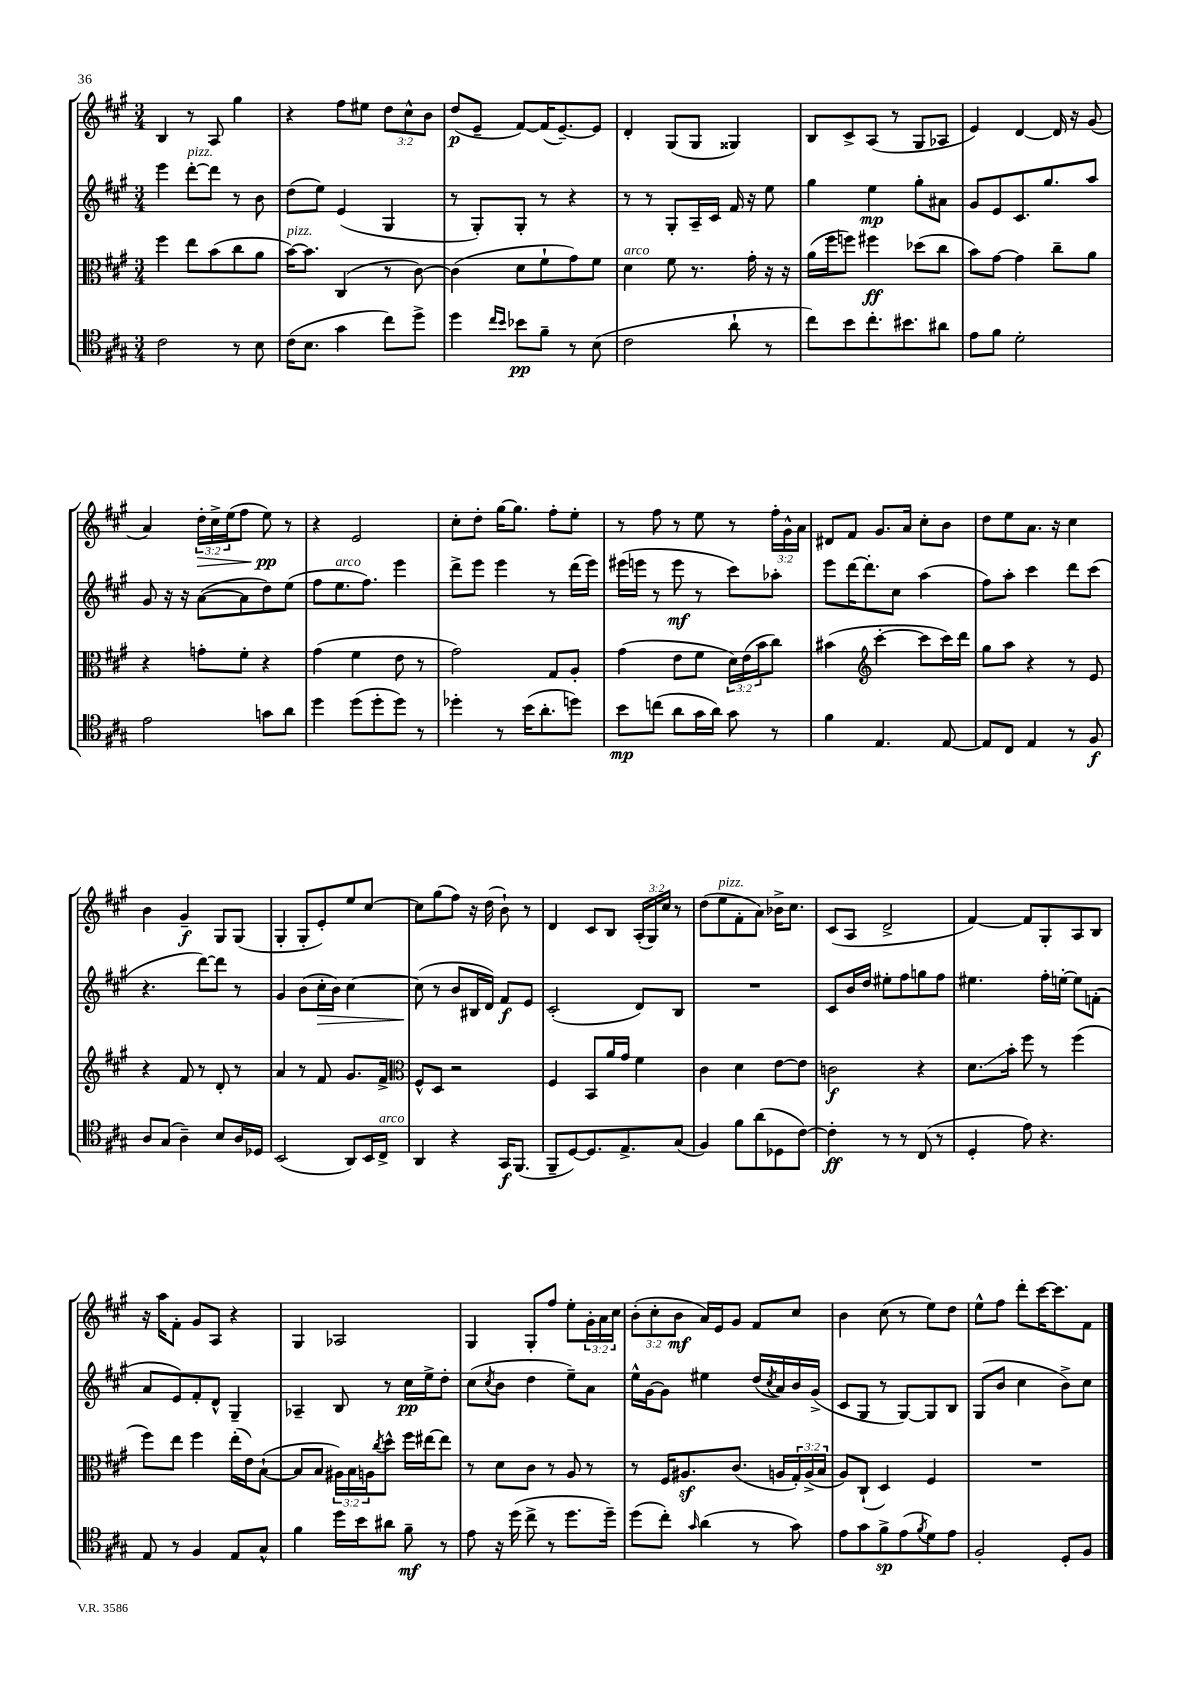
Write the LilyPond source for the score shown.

<<
\new StaffGroup <<
\new Staff = "s0" {
    \clef treble \key a \major \numericTimeSignature \time 3/4 \override Staff.TupletNumber.text = #tuplet-number::calc-fraction-text
    b4 r8 a8 gis''4 |
    r4 fis''8 eis''8 \tuplet 3/2 { d''8 cis''8-^ b'8 } |
    d''8\p( e'8-- fis'8~) fis'16( e'8.~--) e'8 |
    d'4-. gis8( gis8 gisis4) |
    b8 cis'8-> a8( r8 gis8 aes8 |
    e'4) d'4~ d'16 r16 gis'8( |
    a'4) \tuplet 3/2 { d''16-.\> cis''16-> e''16( } fis''8 e''8\pp\!) r8 |
    r4 e'2 |
    cis''8-. d''8-. gis''16~ gis''8. fis''8-. e''8-. |
    r8 fis''8 r8 e''8 r8 \tuplet 3/2 { fis''16-. gis'16-^ a'16 } |
    dis'8 fis'8 gis'8. a'16 cis''8-. b'8 |
    d''8 e''8 a'8. r16 cis''4 |
    b'4 gis'4--\f gis8 gis8( |
    gis4-. gis8-. e'8-.) e''8 cis''8~ |
    cis''8 gis''8( fis''8) r16 d''16( b'8-!) r8 |
    d'4 cis'8 b8 \tuplet 3/2 { a16-.( gis16) cis''16 } r8 |
    d''8( e''8^\markup { \italic "pizz." } fis'8-. a'8) bes'16-> cis''8. |
    cis'8( a8 d'2-> |
    fis'4~) fis'8 gis8-. a8 b8 |
    r16 a''16 fis'8-. gis'8 a8 r4 |
    gis4 aes2 |
    gis4 gis8-. fis''8 e''8-. \tuplet 3/2 { gis'16-. a'16 cis''16 } |
    \tuplet 3/2 { b'8-.( cis''8-. b'8\mf } a'16) e'16 gis'8 fis'8 cis''8 |
    b'4 cis''8( r8 e''8) d''8 |
    e''8-^ fis''8 d'''8-. cis'''16~ cis'''8. fis'8 \bar "|." |
}
\new Staff = "s1" {
    \clef treble \key a \major \numericTimeSignature \time 3/4
    e'''4 d'''8~-.^\markup { \italic "pizz." } d'''8 r8 b'8 |
    d''8( e''8) e'4( gis4 |
    r8 gis8-.) gis8-. r8 r4 |
    r8 r8 gis8-. a16-- cis'16 fis'16 r16 e''8 |
    gis''4 e''4\mp gis''8-. ais'8 |
    gis'8 e'8 cis'8. gis''8. a''8 |
    gis'8 r16 r16 a'8~( a'8 d''8) e''8( |
    fis''8 e''8.^\markup { \italic "arco" } fis''8.) e'''4 |
    d'''8-> e'''8 e'''4 r8 d'''16( e'''16) |
    eis'''16( e'''16 r8 e'''8\mf r8 cis'''8) aes''8-. |
    e'''8 d'''16~ d'''8.-. cis''8 a''4( |
    fis''8) a''8-. cis'''4 d'''8 cis'''8( |
    r4. d'''8~) d'''8 r8 |
    gis'4 b'8( cis''16-.\> b'16) cis''4~ |
    cis''8\!( r8 b'8 bis16 d'16) fis'8\f e'8 |
    cis'2-.( d'8) b8 |
    R2. |
    cis'8 b'16 d''16 eis''8-. fis''8 g''8 fis''8 |
    eis''4. fis''16-. e''16~-. e''8 f'8-.( |
    a'8 e'8) fis'8-. d'8-^ gis4-- |
    aes4-- b8 r8 cis''16\pp e''16-> d''8-. |
    cis''8( \acciaccatura { cis''8 } b'8 d''4 e''8--) a'8 |
    e''16-^ gis'16~ gis'8 eis''4 d''16( \acciaccatura { cis''8 } a'16) b'16 gis'16->( |
    cis'8 gis8 r8 gis8~) gis8 b8 |
    gis8( b'8 cis''4 b'8->) cis''8 \bar "|." |
}
\new Staff = "s2" {
    \clef alto \key a \major \numericTimeSignature \time 3/4 \override Staff.TupletNumber.text = #tuplet-number::calc-fraction-text
    fis''4 e''8 b'8( cis''8 a'8 |
    b'16~^\markup { \italic "pizz." }) b'8. cis4( r8 cis'8~) |
    cis'4( d'8 fis'8-! gis'8) fis'8 |
    d'4^\markup { \italic "arco" } fis'8 r8. gis'16-. r16 r16 |
    a'16( fis''16 f''8) fis''4\ff des''8( cis''8 |
    b'8) gis'8~ gis'4 cis''8-- a'8 |
    r4 g'8-. fis'8-. r4 |
    gis'4( fis'4 e'8 r8 |
    gis'2) gis8 a8-. |
    gis'4( e'8 fis'8 \tuplet 3/2 { d'16) e'16( b'16 } cis''8) |
    bis'4( \clef treble cis'''4~-. cis'''8 cis'''16) d'''16 |
    gis''8 a''8 r4 r8 e'8 |
    r4 fis'8 r8 d'8-. r8 |
    a'4 r8 fis'8 gis'8. fis'16-> |
    \clef alto fis8-^ d8 r2 |
    fis4 b,8 a'16 gis'16 fis'4 |
    cis'4 d'4 e'8~ e'8 |
    c'2\f r4 |
    d'8.\glissando b'16-. fis''8 r8 fis''4( |
    fis''8) e''8 fis''4 e''16-.( e'16) b8~-!( |
    b8 b8 \tuplet 3/2 { ais16) b16 a16 } \acciaccatura { cis''8 } d''8-^ fis''16 eis''16~ eis''8 |
    r8 d'8 cis'8 r8 a8 r8 |
    r8 fis16 ais8.\sf cis'8.( a16 \tuplet 3/2 { gis16-.) a16->( b16 } |
    a8) cis8-!( d4) fis4 |
    R2. \bar "|." |
}
\new Staff = "s3" {
    \clef tenor \key a \major \numericTimeSignature \time 3/4
    cis'2 r8 b8 |
    cis'16( b8. gis'4 cis''8) d''8-> |
    d''4 \grace { cis''16 b'16 } bes'8\pp fis'8-- r8 b8( |
    cis'2 a'8-! r8 |
    cis''8) b'8 cis''8.-. bis'8. ais'8 |
    e'8 fis'8 d'2-. |
    e'2 g'8 a'8 |
    d''4 d''8( d''8-. d''8) r8 |
    des''4-. r8 b'16( a'8.-. d''8) |
    b'8\mp c''8( a'8 gis'16 a'16) gis'8 r8 |
    fis'4 e4. e8~ |
    e8 cis8 e4 r8 fis8\f |
    a8 gis8( a4--) b8 a16 des16 |
    b,2( a,8) b,16 cis16->^\markup { \italic "arco" } |
    a,4 r4 gis,16\f fis,8.( |
    fis,8-- d8~) d8. e8.-> gis8( |
    fis4) fis'8 a'8( des8 cis'8~) |
    cis'4-.\ff r8 r8 cis8( r8 |
    d4-. e'8) r4. |
    e8 r8 fis4 e8 gis8-^ |
    fis'4 d''16 b'16 ais'8 fis'8--\mf r8 |
    e'8 r16 d''16( cis''8-> r8 d''8. d''16--) |
    d''8( cis''8-.) \grace { gis'16 } a'4( r8 gis'8) |
    e'8 gis'8 fis'8->\sp e'8( \acciaccatura { fis'8 } d'8) e'8 |
    fis2-. d8-. fis8 \bar "|." |
}
>>
>>
\layout { \context { \Score \remove "Bar_number_engraver" } }
